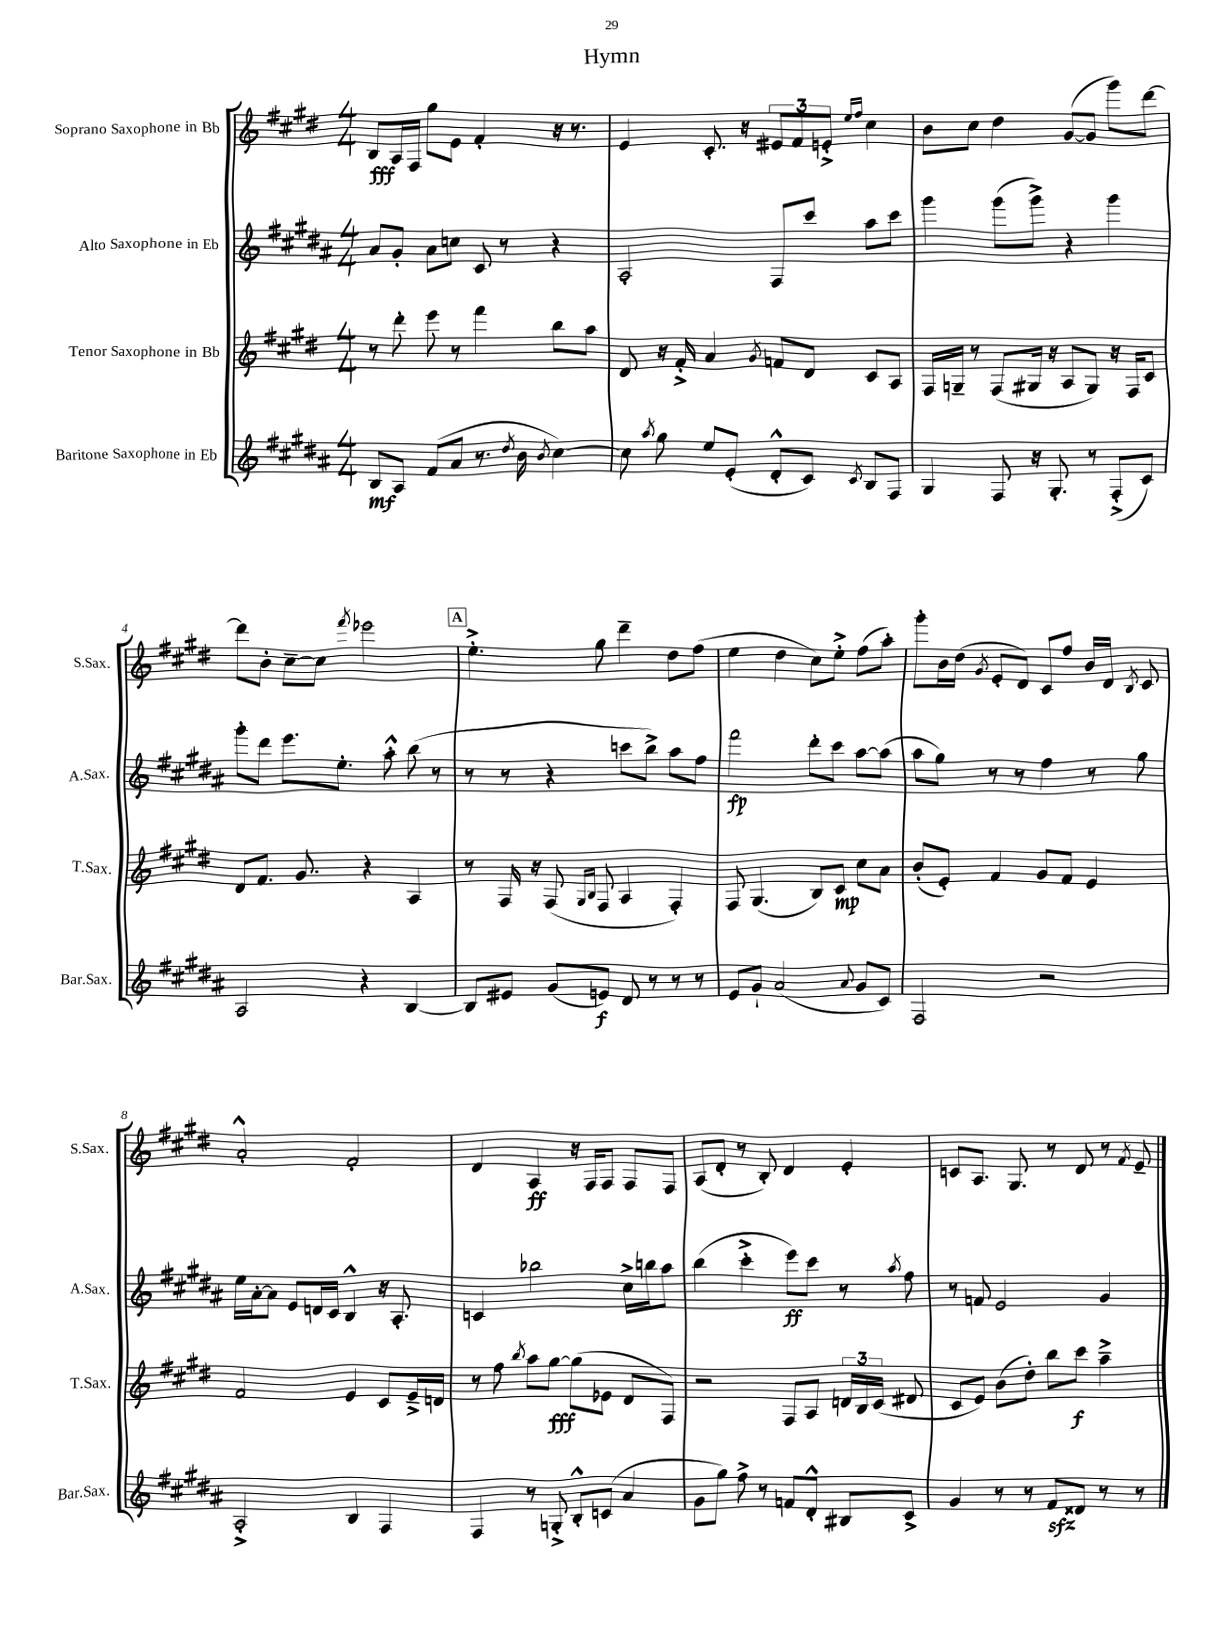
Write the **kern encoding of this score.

**kern	**dynam	**kern	**dynam	**kern	**dynam	**kern	**dynam
*part4	*part4	*part3	*part3	*part2	*part2	*part1	*part1
*staff4	*staff4	*staff3	*staff3	*staff2	*staff2	*staff1	*staff1
*I"Baritone Saxophone in Eb	*	*I"Tenor Saxophone in Bb	*	*I"Alto Saxophone in Eb	*	*I"Soprano Saxophone in Bb	*
*I'Bar.Sax.	*	*I'T.Sax.	*	*I'A.Sax.	*	*I'S.Sax.	*
*clefG2	*	*clefG2	*	*clefG2	*	*clefG2	*
*k[f#c#g#d#a#]	*	*k[f#c#g#d#]	*	*k[f#c#g#d#a#]	*	*k[f#c#g#d#]	*
*M4/4	*	*M4/4	*	*M4/4	*	*M4/4	*
=1	=1	=1	=1	=1	=1	=1	=1
8B/L	mf	8r	.	8a#/L	.	8B/L	fff
8A#/J	.	8ddd#'\	.	8g#'/J	.	16A/L	.
.	.	.	.	.	.	16F#/JJ	.
(8f#/L	.	8eee\	.	8a#\L	.	8gg#\L	.
8a#/J	.	8r	.	8ccn\J	.	8e\J	.
8.r	.	4fff#\	.	8c#/	.	4f#'/	.
.	.	.	.	8r	.	.	.
8qdd#/	.	.	.	.	.	.	.
16b\	.	.	.	.	.	.	.
8qb/	.	.	.	.	.	.	.
[4cc#\)	.	8bb\L	.	4r	.	16r	.
.	.	.	.	.	.	8.r	.
.	.	8aa\J	.	.	.	.	.
=2	=2	=2	=2	=2	=2	=2	=2
8cc#\]	.	8d#/	.	2A#'/	.	4e/	.
8qaa#/	.	.	.	.	.	.	.
8gg#\	.	16r	.	.	.	.	.
.	.	16f#'^/	.	.	.	.	.
8ee/L	.	4a/	.	.	.	8.c#'/	.
(8e'/J	.	.	.	.	.	.	.
.	.	.	.	.	.	16r	.
.	.	8qg#/	.	.	.	.	.
8d#'^^/L	.	8fn/L	.	8F#/L	.	12e#X/L	.
.	.	.	.	.	.	12f#/	.
8c#/J)	.	8d#/J	.	8ccc#/J	.	.	.
.	.	.	.	.	.	12en'^/J	.
.	.	.	.	.	.	16qqee/LL	.
8qc#/	.	.	.	.	.	16qqff#/JJ	.
8B/L	.	8c#/L	.	8aa#\L	.	4cc#\	.
8F#/J	.	8A/J	.	8ccc#\J	.	.	.
=3	=3	=3	=3	=3	=3	=3	=3
4G#/	.	16F#/LL	.	4ggg#\	.	8b\L	.
.	.	16Gn~/JJ	.	.	.	.	.
.	.	8r	.	.	.	8cc#\J	.
8F#/	.	(8F#/L	.	(8ggg#\L	.	4dd#\	.
16r	.	16G#X/Jk	.	8ggg#^\J)	.	.	.
8.G#'/	.	16r	.	.	.	.	.
.	.	8A/L	.	4r	.	([8g#/L	.
8r	.	8G#/J)	.	.	.	8g#/J]	.
(8F#'^/L	.	16r	.	4ggg#\	.	8ggg#\L)	.
.	.	16F#/KL	.	.	.	.	.
8c#/J)	.	8c#/J	.	.	.	[8ddd#\J	.
!!LO:LB:g=z
=4	=4	=4	=4	=4	=4	=4	=4
2A#/	.	8d#/L	.	8ggg#'\L	.	8ddd#\L]	.
.	.	8.f#/J	.	8ddd#\J	.	8b'\J	.
.	.	.	.	8.eee\L	.	[8cc#~\L	.
.	.	8.g#/	.	.	.	.	.
.	.	.	.	.	.	8cc#\J]	.
.	.	.	.	8.ee'\J	.	.	.
.	.	.	.	.	.	8qfff#/	.
4r	.	4r	.	.	.	2eee-X\	.
.	.	.	.	8aa#'^^\	.	.	.
[4B/	.	4A/	.	(8bb\	.	.	.
.	.	.	.	8r	.	.	.
!!LO:REH:place=s1:t=A
=5	=5	=5	=5	=5	=5	=5	=5
8B/L]	.	8r	.	8r	.	4.ee'^\	.
8e#X/J	.	16F#/	.	8r	.	.	.
.	.	16r	.	.	.	.	.
(8g#/L	.	(8F#/	.	4r	.	.	.
.	.	16qqG#/LL	.	.	.	.	.
.	.	16qqB/JJ	.	.	.	.	.
8en/J)	f	8F#/	.	.	.	8gg#\	.
8d#/	.	4A/	.	8cccn\L	.	4ddd#~\	.
8r	.	.	.	8bb^\J)	.	.	.
8r	.	4F#'/)	.	8aa#\L	.	8dd#\L	.
8r	.	.	.	8ff#\J	.	(8ff#\J	.
=6	=6	=6	=6	=6	=6	=6	=6
8e/L	.	8F#/	.	2fff#\	fp	4ee\	.
8g#`/J	.	(4.G#/	.	.	.	.	.
(2a#/	.	.	.	.	.	4dd#\	.
.	.	8B/L)	.	8ddd#'\L	.	8cc#\L)	.
.	.	8c#/J	mp	8ccc#\J	.	8ee'^\J	.
8qqa#/	.	.	.	.	.	.	.
8g#/L	.	8cc#\L	.	[8aa#\L	.	(8ff#\L	.
8c#/J)	.	8a\J	.	(8aa#\J]	.	8aa'\J)	.
=7	=7	=7	=7	=7	=7	=7	=7
2F#/	.	(8b'/L	.	8aa#\L	.	8ggg#'\L	.
.	.	8e'/J)	.	8gg#\J)	.	16b\L	.
.	.	.	.	.	.	(16dd#\JJ	.
.	.	.	.	.	.	8qg#/	.
.	.	4f#/	.	8r	.	8e'/L	.
.	.	.	.	8r	.	8d#/J)	.
2r	.	8g#/L	.	4ff#\	.	8c#/L	.
.	.	8f#/J	.	.	.	8ff#/J	.
.	.	4e/	.	8r	.	16b/LL	.
.	.	.	.	.	.	16d#/JJ	.
.	.	.	.	.	.	8qB/	.
.	.	.	.	8gg#\	.	8c#/	.
!!LO:LB:g=z
=8	=8	=8	=8	=8	=8	=8	=8
2A#'^/	.	2f#/	.	16ee\LL	.	2a'^^/	.
.	.	.	.	[16a#'\J	.	.	.
.	.	.	.	8a#\J]	.	.	.
.	.	.	.	8e/L	.	.	.
.	.	.	.	16dn/L	.	.	.
.	.	.	.	16c#/JJ	.	.	.
4B/	.	4e/	.	4B^^/	.	2f#'/	.
4F#/	.	8c#/L	.	16r	.	.	.
.	.	.	.	8.A#'/	.	.	.
.	.	16e~^/L	.	.	.	.	.
.	.	16dn/JJ	.	.	.	.	.
=9	=9	=9	=9	=9	=9	=9	=9
4F#/	.	8r	.	4cn/	.	4d#/	.
.	.	8ff#\	.	.	.	.	.
.	.	8qbb/	.	.	.	.	.
8r	.	8aa\L	.	2bb-X\	.	4A/	ff
8Gn'^/	.	[8gg#\J	fff	.	.	.	.
8B'^^/L	.	(8gg#\L]	.	.	.	16r	.
.	.	.	.	.	.	16F#/KL	.
(8cn/J	.	8e-X\J	.	.	.	8F#/J	.
4a#/	.	8d#/L	.	16cc#^\LL	.	8F#/L	.
.	.	.	.	16bbn\J	.	.	.
.	.	8F#/J)	.	8aa#\J	.	8F#/J	.
=10	=10	=10	=10	=10	=10	=10	=10
8g#\L	.	2r	.	(4bb\	.	(8A/L	.
8gg#\J)	.	.	.	.	.	8d#'/J	.
8ff#^\	.	.	.	4ccc#'^\	.	8r	.
8r	.	.	.	.	.	8B'/)	.
8fn/L	.	8F#/L	.	8eee\L)	ff	4d#/	.
8d#'^^/J	.	8A/J	.	8ccc#\J	.	.	.
8B#X/L	.	24dn/LL	.	8r	.	4e'/	.
.	.	24B/	.	.	.	.	.
.	.	(24c#/JJ	.	.	.	.	.
.	.	.	.	8qaa#/	.	.	.
8c#^/J	.	8d#X/	.	8ff#\	.	.	.
=11	=11	=11	=11	=11	=11	=11	=11
4g#/	.	8c#/L	.	8r	.	8cn/L	.
.	.	8e/J)	.	8fn/	.	8.A/J	.
8r	.	(8b\L	.	2e/	.	.	.
.	.	.	.	.	.	8.G#/	.
8r	.	8dd#'\J)	.	.	.	.	.
8f#zz/L	.	8bb\L	.	.	.	8r	.
8d##X/J	.	8ccc#\J	f	.	.	8d#/	.
8r	.	4aa~^\	.	4g#/	.	8r	.
.	.	.	.	.	.	8qf#/	.
8r	.	.	.	.	.	8e~/	.
==	==	==	==	==	==	==	==
*-	*-	*-	*-	*-	*-	*-	*-
